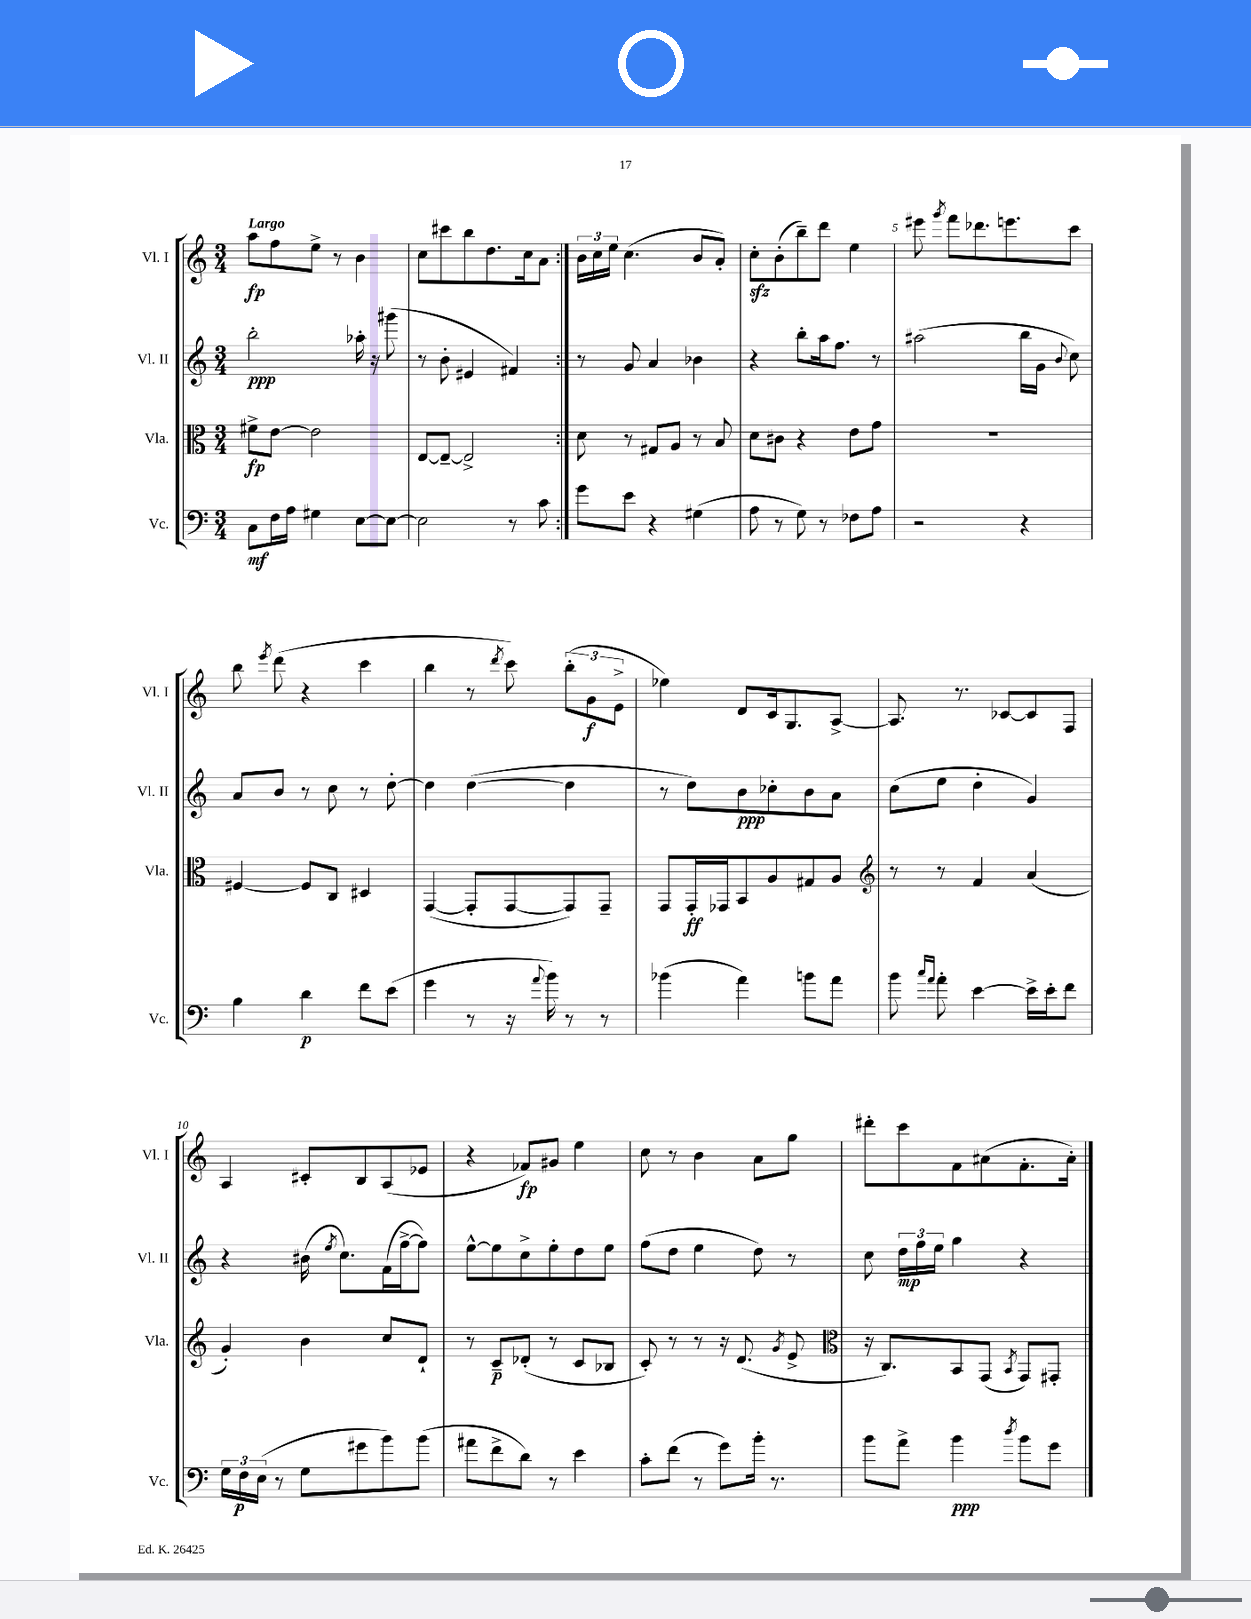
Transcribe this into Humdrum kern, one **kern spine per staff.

**kern	**kern	**kern	**kern
*staff4	*staff3	*staff2	*staff1
*clefF4	*clefC3	*clefG2	*clefG2
*k[]	*k[]	*k[]	*k[]
*M3/4	*M3/4	*M3/4	*M3/4
8C	8f#^	2bb'	8aa
16F	[8e	.	8ff
16A	.	.	.
4G#	2e]	.	8ee^
.	.	.	8r
[8E	.	16aa-'	4b
.	.	16r	.
8E_	.	(8ggg#	.
=	=	=	=
2E]	[8E	8r	8cc
.	8E~_	8b'	8ccc#
.	2E^]	4e#	8bb
.	.	.	8.dd
8r	.	4f#)	.
.	.	.	16cc
8c	.	.	8a
=:|!	=:|!	=:|!	=:|!
8g	8d	8r	24b
.	.	.	24cc
.	.	.	24ee
8e	8r	8g	(4.cc
4r	8G#	4a	.
.	8A	.	.
(4G#	8r	4b-	8b
.	8B	.	8a')
=	=	=	=
8A	8d	4r	8cc'
8r	8c#	.	(8b'
8G)	4r	8bb'	8bb~)
8r	.	16aa	8ddd
.	.	8.ff	.
8F-	8e	.	4ee
8A	8g	8r	.
=	=	=	=
2r	2.r	(2aa#	8eee#
.	.	.	8qggg
.	.	.	8fff
.	.	.	8.ddd-
.	.	.	8.eee
4r	.	16bb	.
.	.	16g	.
.	.	8qqb	.
.	.	8cc)	8ccc
=	=	=	=
4B	[4F#	8a	8bb
.	.	.	8qeee
.	.	8b	(8ddd
4d	8F#]	8r	4r
.	8C	8cc	.
8f	4D#	8r	4ccc
(8e	.	[8dd'	.
=	=	=	=
4g	([4GG	4dd]	4bb
8r	8GG']	([4dd	8r
.	.	.	8qddd
16r	[8GG	.	8ccc)
8qqa	.	.	.
16b)	.	.	.
8r	8GG])	4dd]	(12bb'
.	.	.	12g
8r	8GG~	.	.
.	.	.	12e^
=	=	=	=
(4b-	8GG	8r	4ee-)
.	16GG'	8dd)	.
.	16GG-	.	.
4a)	8BB	8b	8d
.	8A	8cc-'	16c
.	.	.	8.G
8b	8G#	8b	.
8a	8A	8a	[8A^
=	=	=	=
*	*clefG2	*	*
8b	8r	(8cc	8.A]
16qqcc	.	.	.
16qqa	.	.	.
8a'	8r	8ee	.
.	.	.	8.r
[4e	4f	4dd'	.
.	.	.	[8c-
16e^]	(4a	4g)	8c-]
16e'	.	.	.
8f	.	.	8F
=	=	=	=
24G	4g')	4r	4A
24F	.	.	.
(24E	.	.	.
8r	.	.	.
8G	4b	(16b#	8c#'
.	.	8qee	.
.	.	8.cc)	.
8g#	.	.	8B
8b)	8cc	(16f	(8A
.	.	[16ff^	.
(8b	8d`	8ff])	8e-
=	=	=	=
8a#	8r	[8ee^^	4r
8f^	8c~	8ee]	.
8d)	(8d-'	8cc^	8f-)
8r	8r	8ee'	8g#
4e	8c	8dd	4ee
.	8B-	8ee	.
=	=	=	=
8c'	8c')	(8ff	8cc
(8f	8r	8dd	8r
8r	8r	4ee	4b
8g)	16r	.	.
.	(8.d	.	.
16b'	.	8dd)	8a
8.r	.	.	.
.	8qg	.	.
.	8e^	8r	8gg
=	=	=	=
*	*clefC3	*	*
8b	16r	8cc	8ddd#'
.	8.C)	.	.
8a^	.	24dd	8ccc
.	.	24ff	.
.	.	24ee	.
4b	8BB	4gg	8f
.	(8GG	.	(8a#
8qdd	8qBB	.	.
8b	8GG)	4r	8.f'
8g	8GG#'	.	.
.	.	.	16a#')
==	==	==	==
*-	*-	*-	*-
